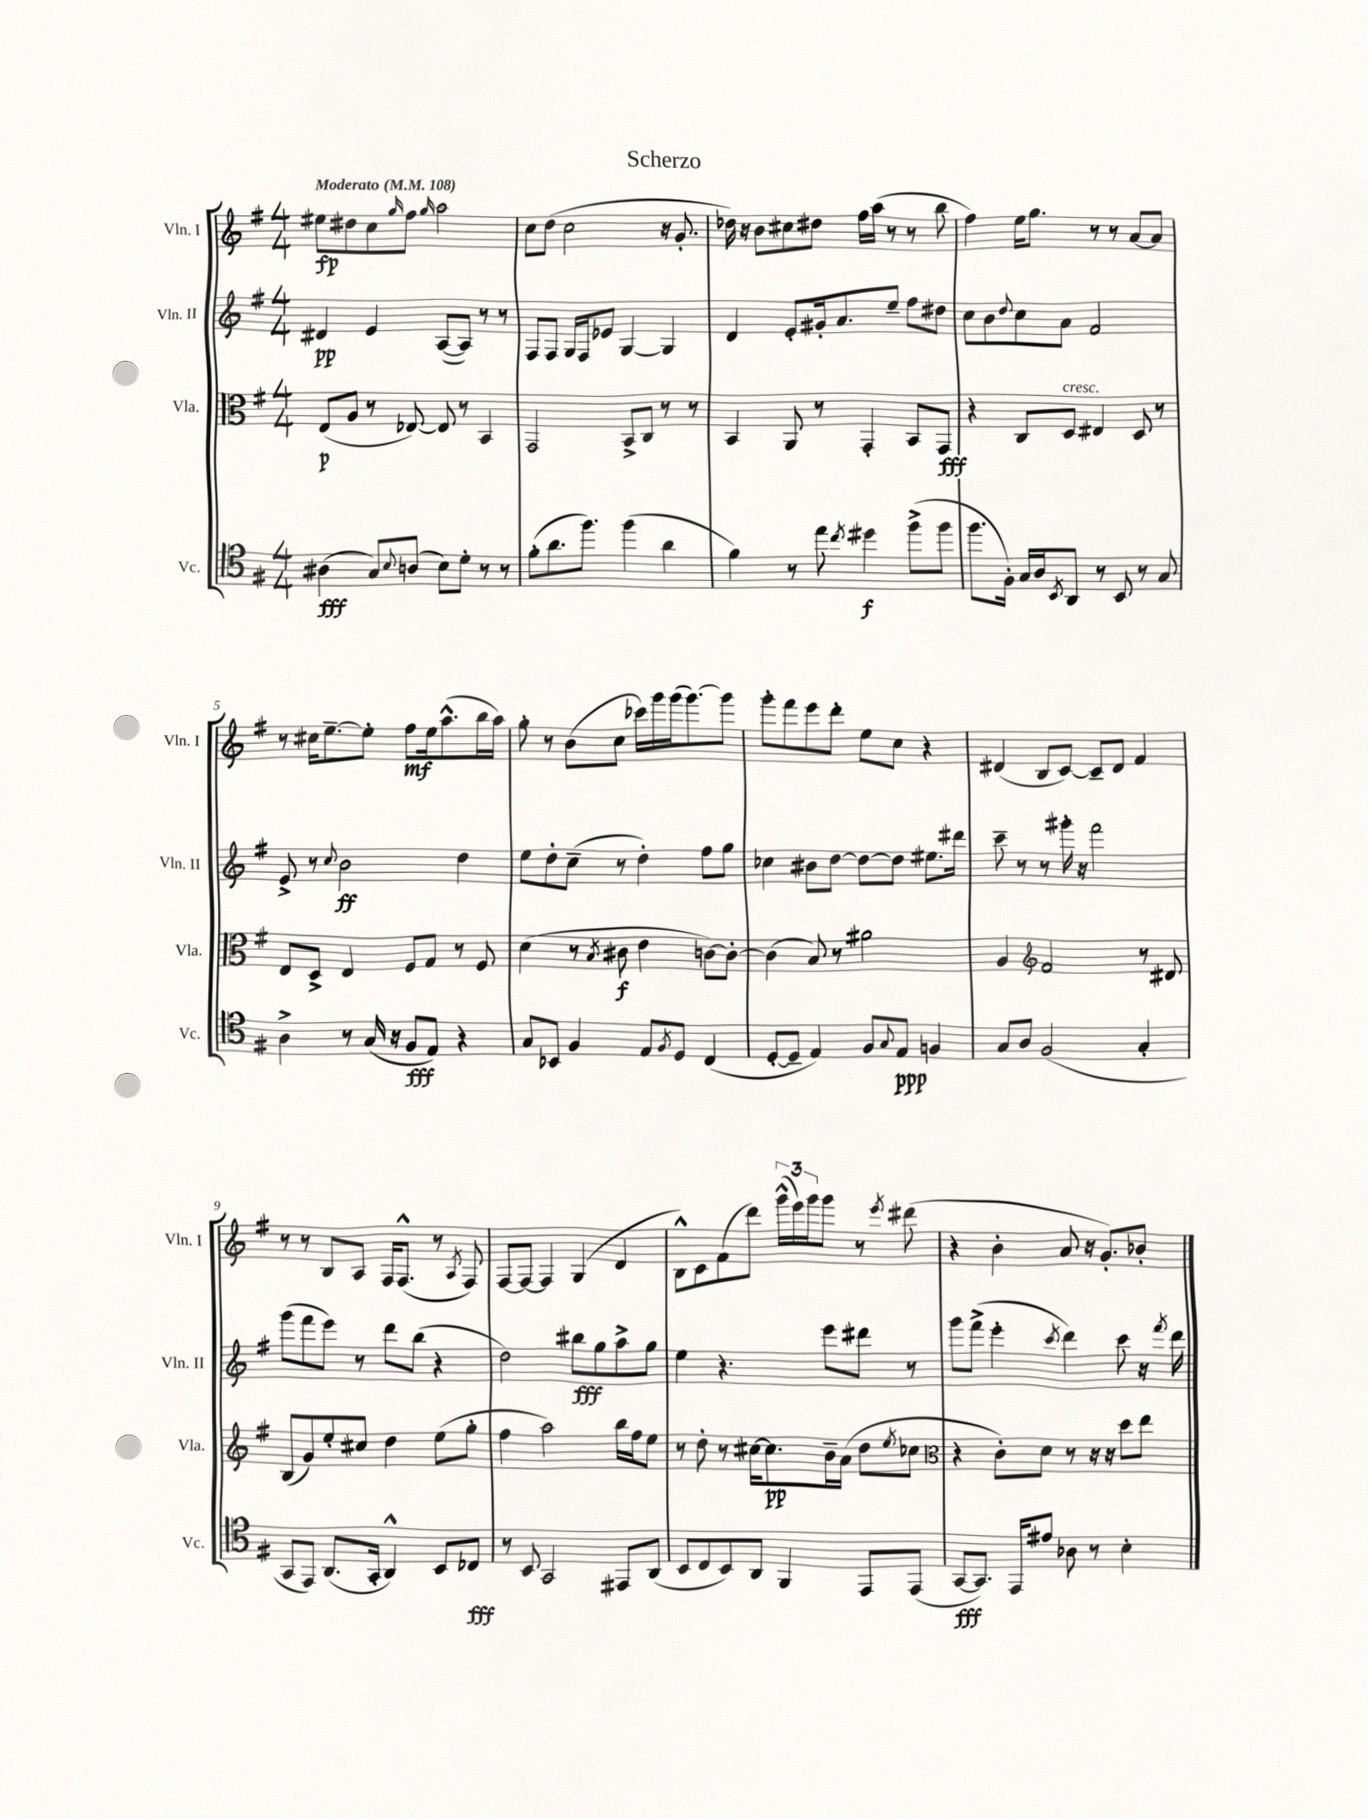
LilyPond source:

\header { title = "Scherzo" }
<<
\new StaffGroup <<
\new Staff = "s0" \with { instrumentName = "Vln. I" shortInstrumentName = "Vln. I" } {
    \clef treble \key g \major \numericTimeSignature \time 4/4 \tempo "Moderato" 4 = 108
    eis''8\fp dis''8 c''8 \grace { g''16 } fis''8 \grace { g''16 } a''2 |
    c''8 d''8( c''2 r16 g'8.-. |
    des''16) r16 b'8 cis''8 dis''8 fis''16 a''16( r8 r8 b''8 |
    fis''4) e''16 g''8. r8 r8 a'8~ a'8 |
    r8 cis''16 e''8.~-- e''8-. fis''8\mf e''16 a''8.-^( b''16 a''16) |
    g''8-. r8 b'8( c''8 ces'''16) g'''16 g'''16( g'''8.~) g'''8 |
    g'''8-. fis'''8 e'''8 d'''8-. e''8 c''8 r4 |
    dis'4( b8 c'8~) c'8-- dis'8 fis'4 |
    r8 r8 b8 a8 fis16 fis8.-^( r8 \acciaccatura { a8 } fis8) |
    fis8~ fis8~ fis4 g4( d'4 |
    b8-^) c'8 fis'8( d'''8) \tuplet 3/2 { g'''16-^( e'''16) g'''16 } g'''8 r8 \acciaccatura { e'''8 } dis'''8( |
    r4 b'4-. a'8 r16 g'8.-.) bes'8-. \bar "|." |
}
\new Staff = "s1" \with { instrumentName = "Vln. II" shortInstrumentName = "Vln. II" } {
    \clef treble \key g \major \numericTimeSignature \time 4/4
    dis'4\pp e'4 a8~( a8) r8 r8 |
    fis8 fis8 g16 fis16 ees'8 g4~ g4 |
    d'4 e'8-. gis'16-. a'8. e''8-- fis''8 dis''8 |
    c''8 b'8 \appoggiatura { d''8 } c''8 a'8 fis'2 |
    e'8-> r8 \appoggiatura { c''8 } b'2\ff d''4 |
    e''8 d''8-. c''8--( r8 d''4-.) fis''8 g''8 |
    ces''4 bis'8 d''8~ d''8~ d''8 eis''8. dis'''16 |
    c'''8-- r8 r8 gis'''16-. r16 fis'''2 |
    g'''8( fis'''8 e'''8) r8 d'''8 b''8( r4 |
    d''2) bis''8\fff g''8 a''8-> g''8 |
    e''4 r4. e'''8 dis'''8 r8 |
    g'''8 fis'''8->( e'''4-. \acciaccatura { c'''8 } d'''4) c'''8 r16 \acciaccatura { fis'''8 } d'''16 \bar "|." |
}
\new Staff = "s2" \with { instrumentName = "Vla." shortInstrumentName = "Vla." } {
    \clef alto \key g \major \numericTimeSignature \time 4/4
    e8\p( a8 r8 ees8~) ees8 r8 b,4 |
    g,2 b,8-> c8 r8 r8 |
    b,4 a,8 r8 g,4-. b,8 g,8\fff |
    r4 c8 d8^\markup { \italic "cresc." } eis4 d8 r8 |
    e8 d8-> e4 fis8 g8 r8 fis8 |
    d'4( r8 \acciaccatura { b8 } cis'8\f e'4 c'8~) c'8~-. |
    c'4( b8) r8 ais'2 |
    a4 \clef treble fis'2 r8 dis'8 |
    b8( g'8) e''8-. cis''8 d''4 e''8( g''8-. |
    fis''4 a''2) b''16 fis''16 e''8 |
    r8 d''8-. r8 cis''16~ cis''8.\pp b'16-- a'16( d''8 \acciaccatura { e''8 } ces''8 |
    \clef alto r4 c'8-.) d'8 r8 r16 r16 d''8 e''8 \bar "|." |
}
\new Staff = "s3" \with { instrumentName = "Vc." shortInstrumentName = "Vc." } {
    \clef tenor \key g \major \numericTimeSignature \time 4/4
    ais4\fff( g8) \appoggiatura { b8 } a8( b8) d'8-. r8 r8 |
    fis'8-.( a'8. fis''8.) fis''4( a'4 |
    fis'4) r8 e''8 \acciaccatura { c''8 } dis''4\f fis''8->( fis''8 |
    fis''8. fis16-.) g16 a16 \acciaccatura { b,8 } a,8 r8 b,8 r8 g8 |
    a4-> r8 g16( r16 fis8\fff e8) r4 |
    g8 bes,8 fis4 e8 \acciaccatura { fis8 } d8 c4( |
    d8~-. d8-- e4) fis8 \appoggiatura { g8 } e8\ppp f4 |
    g8 a8 fis2( g4-. |
    g,8 e,8) a,8.( g,16-. a,4-^) b,8 ces8\fff |
    r8 b,8 g,2 eis,8 a,8( |
    b,8 c8 b,8) a,8 fis,4 e,8 e,8( |
    g,8~\fff g,8.) e,16 eis'8 aes8 r8 b4-. \bar "|." |
}
>>
>>
